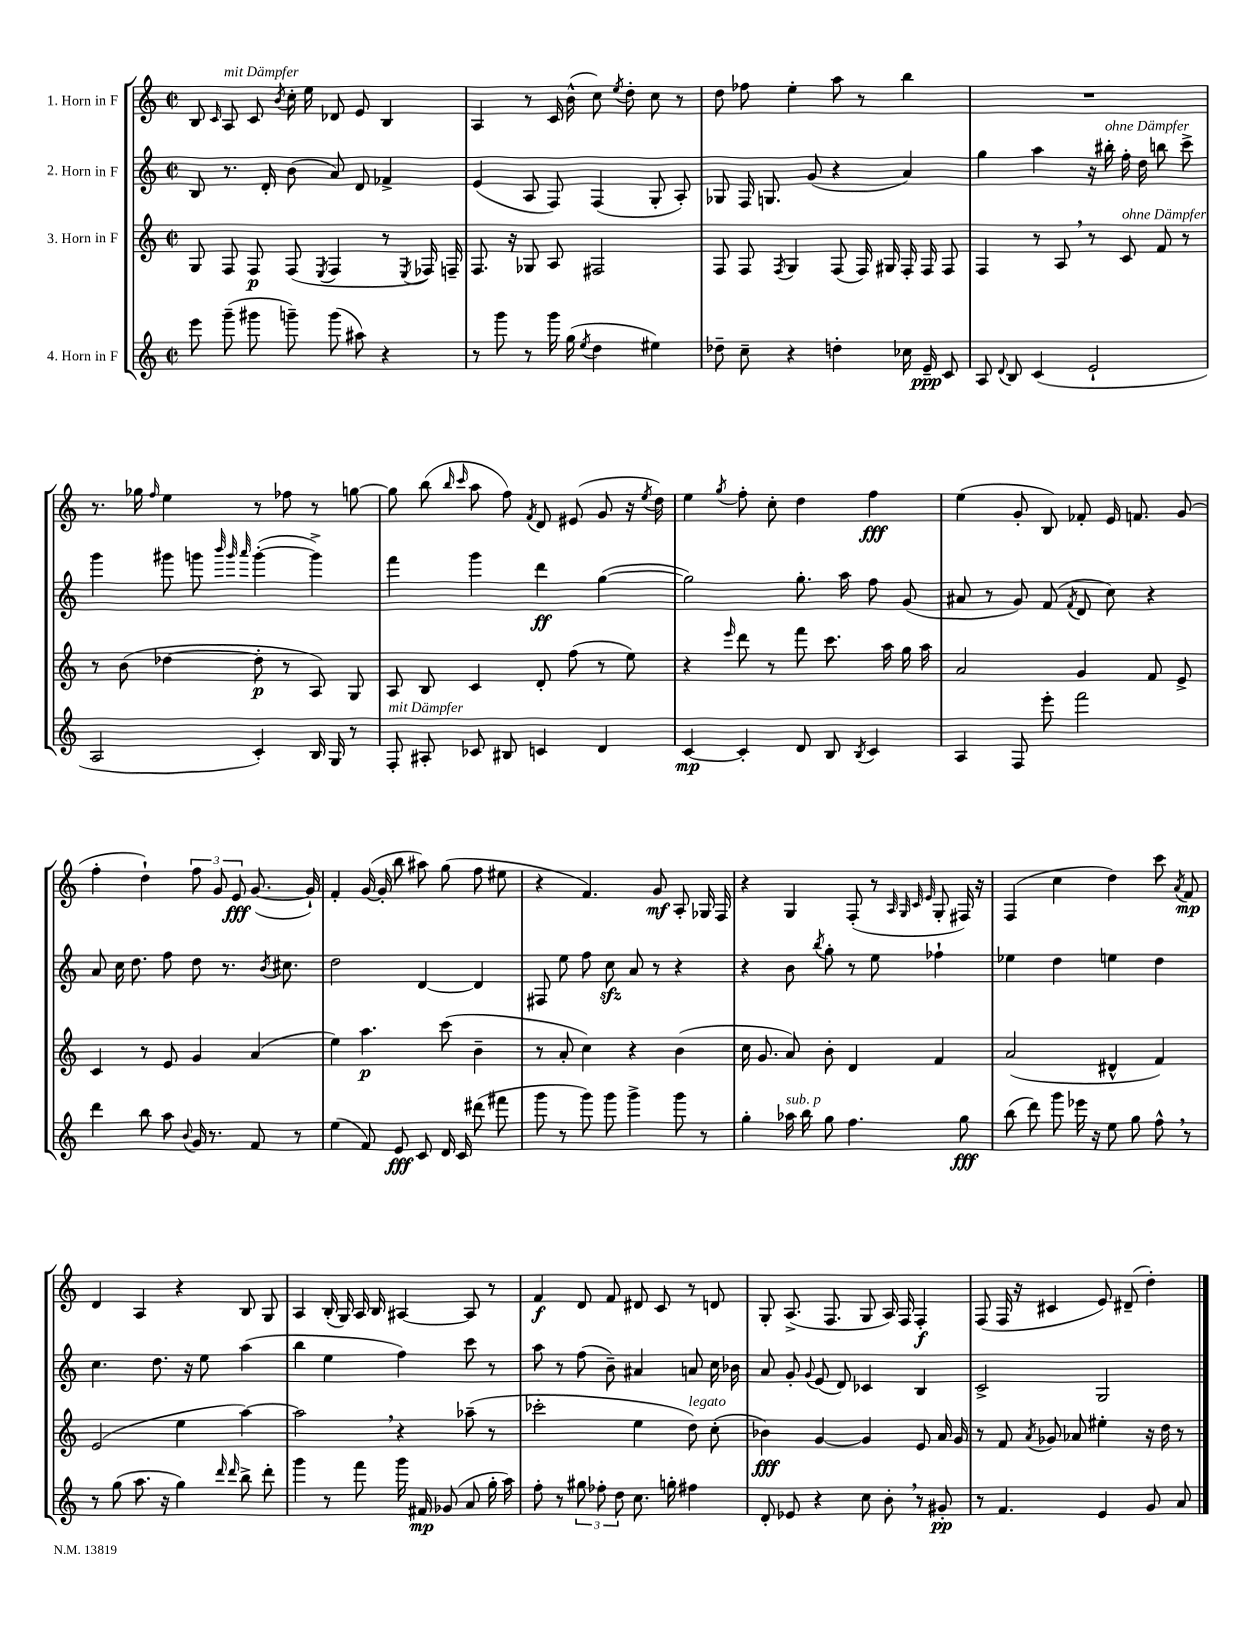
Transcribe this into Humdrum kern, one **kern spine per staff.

**kern	**kern	**kern	**kern
*staff4	*staff3	*staff2	*staff1
*clefG2	*clefG2	*clefG2	*clefG2
*k[]	*k[]	*k[]	*k[]
*M2/2	*M2/2	*M2/2	*M2/2
*met(c|)	*met(c|)	*met(c|)	*met(c|)
8eee	8G	8B	8B
.	.	.	16qqc
(8ggg~	8F	8.r	8A
8ggg#	8F	.	8c
.	.	16d'	.
.	.	.	8qb
8ggg~)	(8F	(8b	16cc'
.	.	.	16ee
.	8qE	.	.
(8ggg	4F	8a)	8d-
8aa#)	.	8d	8e
4r	8r	4f-^	4B
.	8qE	.	.
.	16F-)	.	.
.	16F~	.	.
=	=	=	=
8r	8.F	(4e	4A
8ggg	.	.	.
.	16r	.	.
8r	8G-	8A	8r
16ggg	8A	8F)	16c
(16gg	.	.	(16b^^
8qee	.	.	.
4dd	2F#	(4F	8cc)
.	.	.	8qee
.	.	.	8dd'
4ee#)	.	8G'	8cc
.	.	8A')	8r
=	=	=	=
8dd-~	8F	8G-	8dd
8cc~	8F	16F	8ff-
.	.	8.G	.
.	8qF	.	.
4r	4G	.	4ee'
.	.	(8g	.
4dd'	(8F	4r	8aa
.	16F)	.	8r
.	16G#	.	.
16cc-	16F'	4a)	4bb
16e~	16F	.	.
8c	8F	.	.
=	=	=	=
8A	4F	4gg	1r
8qqd	.	.	.
8B	.	.	.
(4c	8r	4aa	.
.	8A	.	.
2e`	8r	16r	.
.	.	16bb#'	.
.	8c	16ff'	.
.	.	16dd	.
.	8f	8bb	.
.	8r	8ccc^	.
=	=	=	=
2A	8r	4ggg	8.r
.	(8b	.	.
.	.	.	16gg-
.	.	.	16qqff
.	[4dd-	8ggg#	4ee
.	.	8ggg	.
.	.	32qqbbb	.
.	.	32qqggg	.
.	.	32qqaaa	.
4c')	8dd-']	([4ggg'	8r
.	8r	.	8ff-
16B	8A)	4ggg^])	8r
16G	.	.	.
8r	8G	.	[8gg
=	=	=	=
8F'	8A	4fff	8gg]
8A#'	8B	.	(8bb
.	.	.	16qqbb
.	.	.	16qqccc
8c-	4c	4ggg	8aa
8B#	.	.	8ff)
.	.	.	8qf
4c	8d'	4ddd	8d
.	(8ff	.	(8e#
4d	8r	([4gg	8g
.	8ee)	.	16r
.	.	.	8qee
.	.	.	16dd)
=	=	=	=
[4c	4r	2gg])	4ee
.	16qqeee	.	8qgg
4c']	8ddd	.	8ff'
.	8r	.	8cc'
8d	8fff	8.gg'	4dd
8B	8.ccc	.	.
.	.	16aa	.
8qB	.	.	.
4c	.	8ff	4ff
.	16aa	.	.
.	16gg	(8g	.
.	16aa	.	.
=	=	=	=
4A	2a	8a#	(4ee
.	.	8r	.
8F	.	8g)	8g'
8eee'	.	(8f	8B)
.	.	8qf	.
2fff	4g	8d	8f-'
.	.	8cc)	16e
.	.	.	8.f
.	8f	4r	.
.	8e^	.	(8g
=	=	=	=
4ddd	4c	8a	4ff'
.	.	16cc	.
.	.	8.dd	.
8bb	8r	.	4dd`)
8aa	8e	8ff	.
8qqb	.	.	.
16g	4g	8dd	12ff
8.r	.	.	.
.	.	.	12g
.	.	8.r	.
.	.	.	12e
8f	(4a	.	([8.g
.	.	8qb	.
.	.	8.cc#	.
8r	.	.	.
.	.	.	16g`])
=	=	=	=
(4ee	4ee)	2dd	4f'
8f)	4.aa	.	([16g
.	.	.	16g']
8e	.	.	8bb
8c	.	[4d	8aa#)
16d	(8ccc	.	(8gg
16c	.	.	.
(8ddd#	4b~	4d]	8ff
8fff#	.	.	8ee#
=	=	=	=
8ggg	8r	8F#	4r
8r	8a'	8ee	.
8ggg)	4cc)	8ff	4.f)
8ggg	.	8cc	.
4ggg^	4r	8a	.
.	.	8r	8g
8ggg	(4b	4r	8A'
8r	.	.	16G-
.	.	.	16F
=	=	=	=
4gg'	16cc	4r	4r
.	8.g	.	.
16aa-	8a)	8b	4G
16bb	.	.	.
.	.	8qbb	.
8gg	8b'	8gg'	.
4.ff	4d	8r	(8F'
.	.	8ee	8r
.	.	.	32qqA
.	.	.	32qqG
.	.	.	32qqc
.	.	.	32qqe
.	4f	4ff-`	8G'
8gg	.	.	16F#)
.	.	.	16r
=	=	=	=
(8bb	(2a	4ee-	(4F
8ddd)	.	.	.
8ggg	.	4dd	4cc
16eee-	.	.	.
16r	.	.	.
8ee	4d#^^	4ee	4dd)
8gg	.	.	.
8ff^^	4f)	4dd	8ccc
.	.	.	8qa
8r	.	.	8f
=	=	=	=
8r	(2e	4.cc	4d
(8gg	.	.	.
8.aa	.	.	4A
.	.	8.dd	.
16r	.	.	.
4gg)	4ee	.	4r
.	.	16r	.
.	.	8ee	.
16qqddd	.	.	.
16qqddd	.	.	.
8bb^	[4aa)	(4aa	8B
8ddd'	.	.	8G
=	=	=	=
4ggg	2aa]	4bb	4A
8r	.	4ee	(16B'
.	.	.	16G)
8fff	.	.	16A
.	.	.	16B
16ggg	4r	4ff)	[4A#
16f#	.	.	.
(8g-	.	.	.
8a	(8aa-~	8ccc	8A#]
16gg'	8r	8r	8r
16aa)	.	.	.
=	=	=	=
8ff'	2ccc-'	8aa	4f
8r	.	8r	.
12gg#	.	(8ff	8d
12ff-'	.	.	.
.	.	8b~)	8f
12dd	.	.	.
8.cc	4ee	4a#	8d#
.	.	.	8c
16gg'	.	.	.
4ff#	8dd)	8a	8r
.	(8cc'	16cc	8d
.	.	16b-	.
=	=	=	=
8d'	4b-)	8a	8G'
8e-	.	8g'	(8.A^
.	.	8qqg	.
4r	[4g	(8e	.
.	.	.	8.F
.	.	8d)	.
8cc	4g]	4c-	8G
8b'	.	.	16A)
.	.	.	16F
8r	8e	4B	4F'
8g#'	16a	.	.
.	16g	.	.
=	=	=	=
8r	8r	2c^	(8F
4.f	8f	.	16F
.	.	.	16r
.	8qa	.	.
.	8g-	.	4c#
.	8a-	.	.
4e	4ee#'	2G	8e)
.	.	.	(8d#~
8g	16r	.	4dd')
.	16dd	.	.
8a	8r	.	.
==	==	==	==
*-	*-	*-	*-
